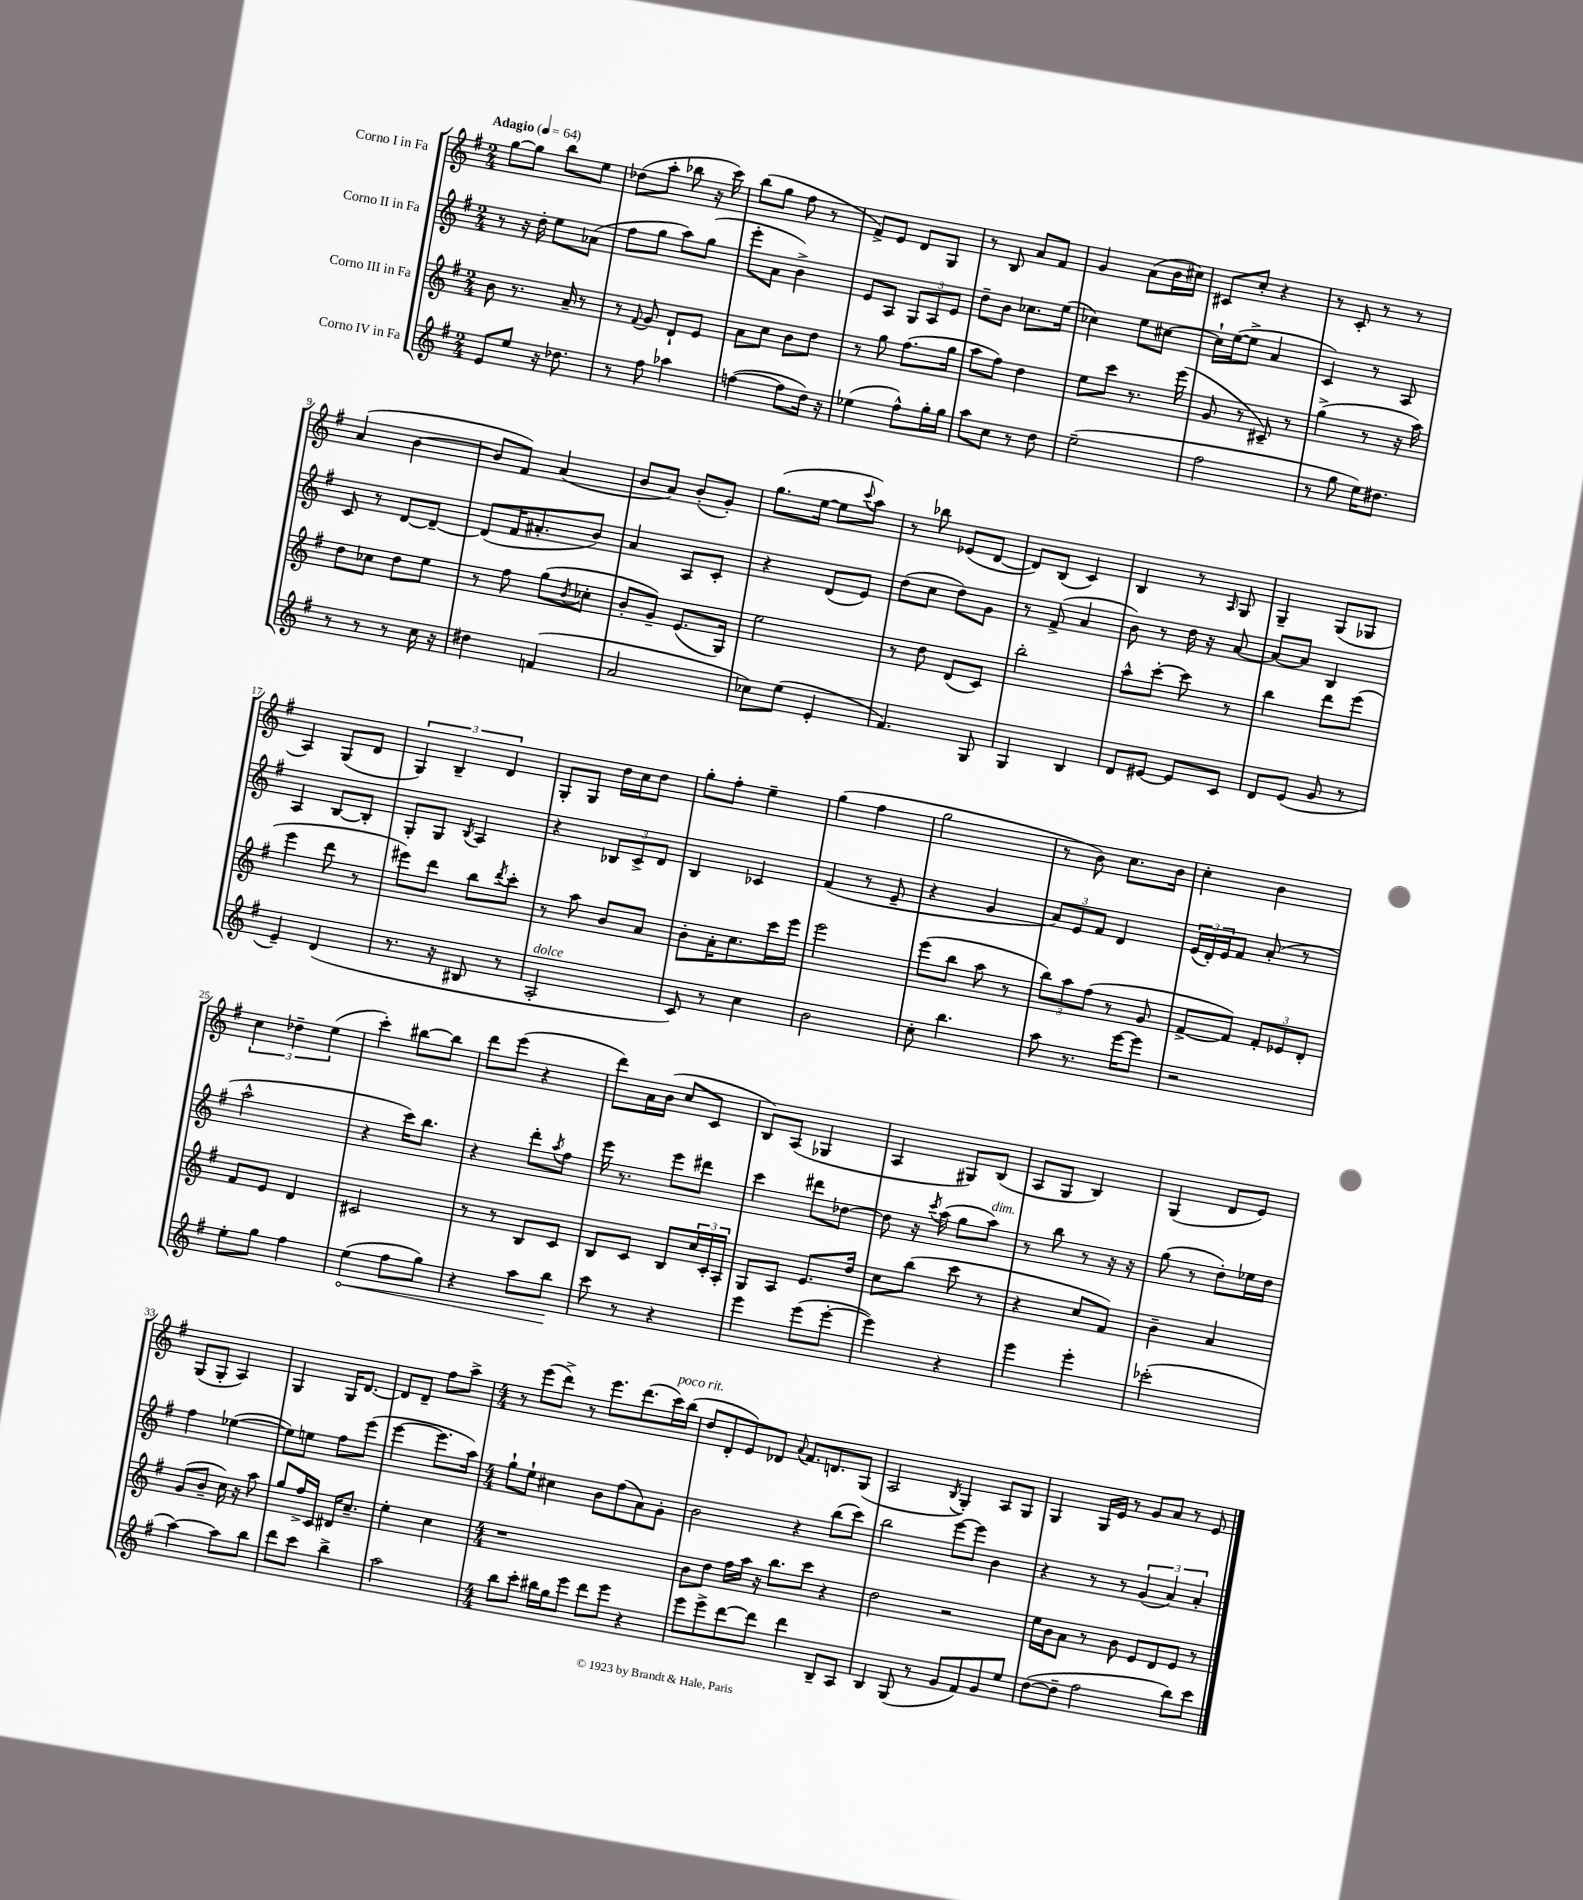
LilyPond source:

<<
\new StaffGroup <<
\new Staff = "s0" \with { instrumentName = "Corno I in Fa" } {
    \clef treble \key g \major \numericTimeSignature \time 2/4 \tempo "Adagio" 4 = 64
    g''8~ g''8 b''8 e''8 |
    des''8( a''8-. bes''8 r16 c'''16) |
    b''8( g''8 fis''8 r8 |
    fis'8->) e'8 d'8 g8 |
    r8 b8 a'8 fis'8 |
    g'4 a'8( b'16 cis''16) |
    cis'8 c''8-. r4 |
    r8 c'8-. r8 r8 |
    a'4( b'4~ |
    b'8 fis'8) a'4( |
    b'8 a'8) b'8-.( g'8-.) |
    g''8.( e''16~ e''8 \appoggiatura { c'''8 } a''8) |
    r8 bes''8 ees'8( d'8~ |
    d'8) b8( c'4) |
    b4 r8 \grace { a16 } g8 |
    g4-- g8( ges8 |
    a4) g8( d'8 |
    \tuplet 3/2 { g4) b4-- d'4 } |
    g8-. g8 d''16 c''16 d''8 |
    g''8-. fis''8-. e''4-- |
    g''4( fis''4 |
    g''2 |
    r8 b'8) c''8. b'16 |
    c''4-. b'4 |
    \tuplet 3/2 { c''4 des''4-- e''4( } |
    c'''4-.) bis''8~ bis''8 |
    d'''8 e'''8( r4 |
    d'''8) a'16 b'16( c''8 c'8 |
    b8) a8( ges4 |
    a4 gis8) b8( |
    a8 g8 b4) |
    g4( d'8 e'8) |
    g8( g8-. a4) |
    g4 g16 d'8.~ |
    d'8 d'8-- fis''8 a''8-> |
    \numericTimeSignature \time 4/4 r8 e'''8( d'''8->) r8 e'''8. d'''8.( c'''16^\markup { \italic "poco rit." }) b''16( |
    d''8 d'8-. e'8) des'8 \appoggiatura { a'8 } fis'8. d'8. g8( |
    a2 \acciaccatura { b8 } g4-.) a8 g8 |
    g4 g16 e'16 r8 g'8 a'8 r8 e'8 \bar "|." |
}
\new Staff = "s1" \with { instrumentName = "Corno II in Fa" } {
    \clef treble \key g \major \numericTimeSignature \time 2/4
    r8 r16 d''16-. e''8 aes'8( |
    fis''8 g''8 a''8) g''8( |
    e'''8-. a'8 b'4->) |
    e'8 a8 \tuplet 3/2 { g8 a8 e'8 } |
    d''8-- b'8 ces''8. e''16( |
    ces''4) e''8 cis''8~ |
    cis''16-! e''16~( e''8-> a'4 |
    c'4) r8 a8 |
    c'8 r8 d'8~ d'8~-- |
    d'8( fis'16 ais'8.-. b'8) |
    a'4 a8 c'8-. |
    r4 d'8( e'8) |
    d''8( c''8 d''8) g'8 |
    r8 fis'8->( a'4 |
    b'8) r8 d''16 r16 a'8~ |
    a'8~ a'8 b4 |
    a4 b8~ b8-. |
    g8-. g8 \acciaccatura { b8 } a4 |
    r4 \tuplet 3/2 { bes8 c'8-> d'8 } |
    b4 ces'4 |
    fis'4( r8 e'8-- |
    r4 g'4 |
    \tuplet 3/2 { a'8) e'8 fis'8 } d'4 |
    \tuplet 3/2 { e'16( d'16-.) e'16 } fis'8 a'8-.( r8 |
    a''2-^ |
    r4 c'''16) b''8. |
    r4 d'''8-. \acciaccatura { a''8 } fis''8 |
    e'''16 r8. e'''8 dis'''8 |
    c'''4 dis'''8 des''8~ |
    des''8 r16 \acciaccatura { c'''8 } a''16( g''8 a''8^\markup { \italic "dim." }) |
    r8 b''8 r8 r16 r16 |
    g''8( r8 d''8-.) ees''16 d''16 |
    fis''4 ees''4~( |
    ees''8) e''8 fis''8 e'''8( |
    e'''4~ e'''8. a''16) |
    \numericTimeSignature \time 4/4 g''8-! e''8-! cis''4 b'8 fis''8( a'8) g'8-. |
    b'2 r4 b''8( c'''8) |
    b''2 e'''8~ e'''8 b'4 |
    r4 r8 r8 \tuplet 3/2 { g'4( a'4) a'4-. } \bar "|." |
}
\new Staff = "s2" \with { instrumentName = "Corno III in Fa" } {
    \clef treble \key g \major \numericTimeSignature \time 2/4
    b'8 r8. a'16-- r8 |
    r8 \appoggiatura { fis'8 } g'8 d'8-! e'8 |
    a'8 c''8 b'8 d''8 |
    r8 g''8 fis''8.( g''16 |
    a''8 fis''8) d''4 |
    e''8 c'''8 r8. e'''16( |
    g'8 r8 cis'8--) r8 |
    g''4->( r8 r16 a''16) |
    d''8 ces''8 d''8 e''8 |
    r8 fis''8 g''8( \acciaccatura { b'8 } ces''8-. |
    b'8-. g'8--) e'8.( g16) |
    e''2 |
    r8 d''8 d'8( c'8) |
    b''2-. |
    a''8-^ c'''8~-. c'''8 r8 |
    b''4 d'''8 e'''8( |
    e'''4 d'''8 r8 |
    eis'''8) d'''8 b''8 \acciaccatura { d'''8 } c'''8-. |
    r8 a''8 b'8 a'8 |
    b'8-. a'16-. c''8. c'''16 e'''16 |
    e'''2 |
    e'''8( b''8 a''8 r8 |
    \tuplet 3/2 { b''8) a''8 fis''8( } r8 g'8 |
    fis'8~-> fis'8) \tuplet 3/2 { fis'8-. ees'8 d'8-. } |
    fis'8 e'8 d'4 |
    cis'2 |
    r8 r8 b8 c'8 |
    b8 c'8 b8 \tuplet 3/2 { c''16 c'16-. a16-. } |
    g8 a8 e'8. d''16 |
    c''8 b''8( c'''8 r8 |
    r4 c''8 fis'8) |
    b'4-- a'4 |
    g'8( b'8-- c''16) r16 a''8 |
    g''8 fis''16-> c'16 dis'16 c''8.-- |
    e''4-. c''4 |
    \numericTimeSignature \time 4/4 r1 |
    b'8 d''8 fis''16 a''16 r16 b''8. c'''8 r4 |
    d''2 r2 |
    e''16 b'16 a'8 r8 b'8 e'8 d'8 e'8 r8 \bar "|." |
}
\new Staff = "s3" \with { instrumentName = "Corno IV in Fa" } {
    \clef treble \key g \major \numericTimeSignature \time 2/4
    e'8 e''8 r16 des''8. |
    r8 fis''8 aes''4 |
    f''4~( f''8 d''16) r16 |
    ees''4( fis''8-^) g''16-. g''16 |
    a''8 c''8 r8 d''8 |
    e''2--( |
    fis''2 |
    r8 g''8 e''16) dis''8. |
    r8 r8 r8 c''16 r16 |
    dis''4 f'4( |
    a'2 |
    ces''8) e''8( e'4-. |
    fis'4.) g8 |
    g4 b4 |
    d'8 eis'8~ eis'8 c'8 |
    d'8 e'8( g'8 r8 |
    e'4--) d'4( |
    r8. r16 bis8 r8 |
    a2-.^\markup { \italic "dolce" } |
    c'8) r8 c''4 |
    b'2 |
    c''8-. b''4. |
    a''8 r8. e'''16~ e'''8 |
    r2 |
    e''8-. g''8 fis''4 |
    \once \override Hairpin.circled-tip = ##t e''4\<( fis''8 g''8) |
    r4 a''8 b''8\! |
    c'''8 r8 r4 |
    e'''4 e'''8( e'''8~-. |
    e'''4) r4 |
    e'''4 e'''4-. |
    ces'''2-.( |
    a''4~) a''8 b''8 |
    d'''8 c'''8 b''4-> |
    a''2 |
    \numericTimeSignature \time 4/4 b''8 c'''8-. bis''16 g''16 e'''8 d'''8 e'''8 r4 |
    e'''8 e'''8-> d'''8~ d'''8 d'''4 b8-- a8 |
    b4 g8( r8 g'8 fis'8) g'8 e''8 |
    d''8~( d''8-- fis''2 b''8) c'''8 \bar "|." |
}
>>
>>
